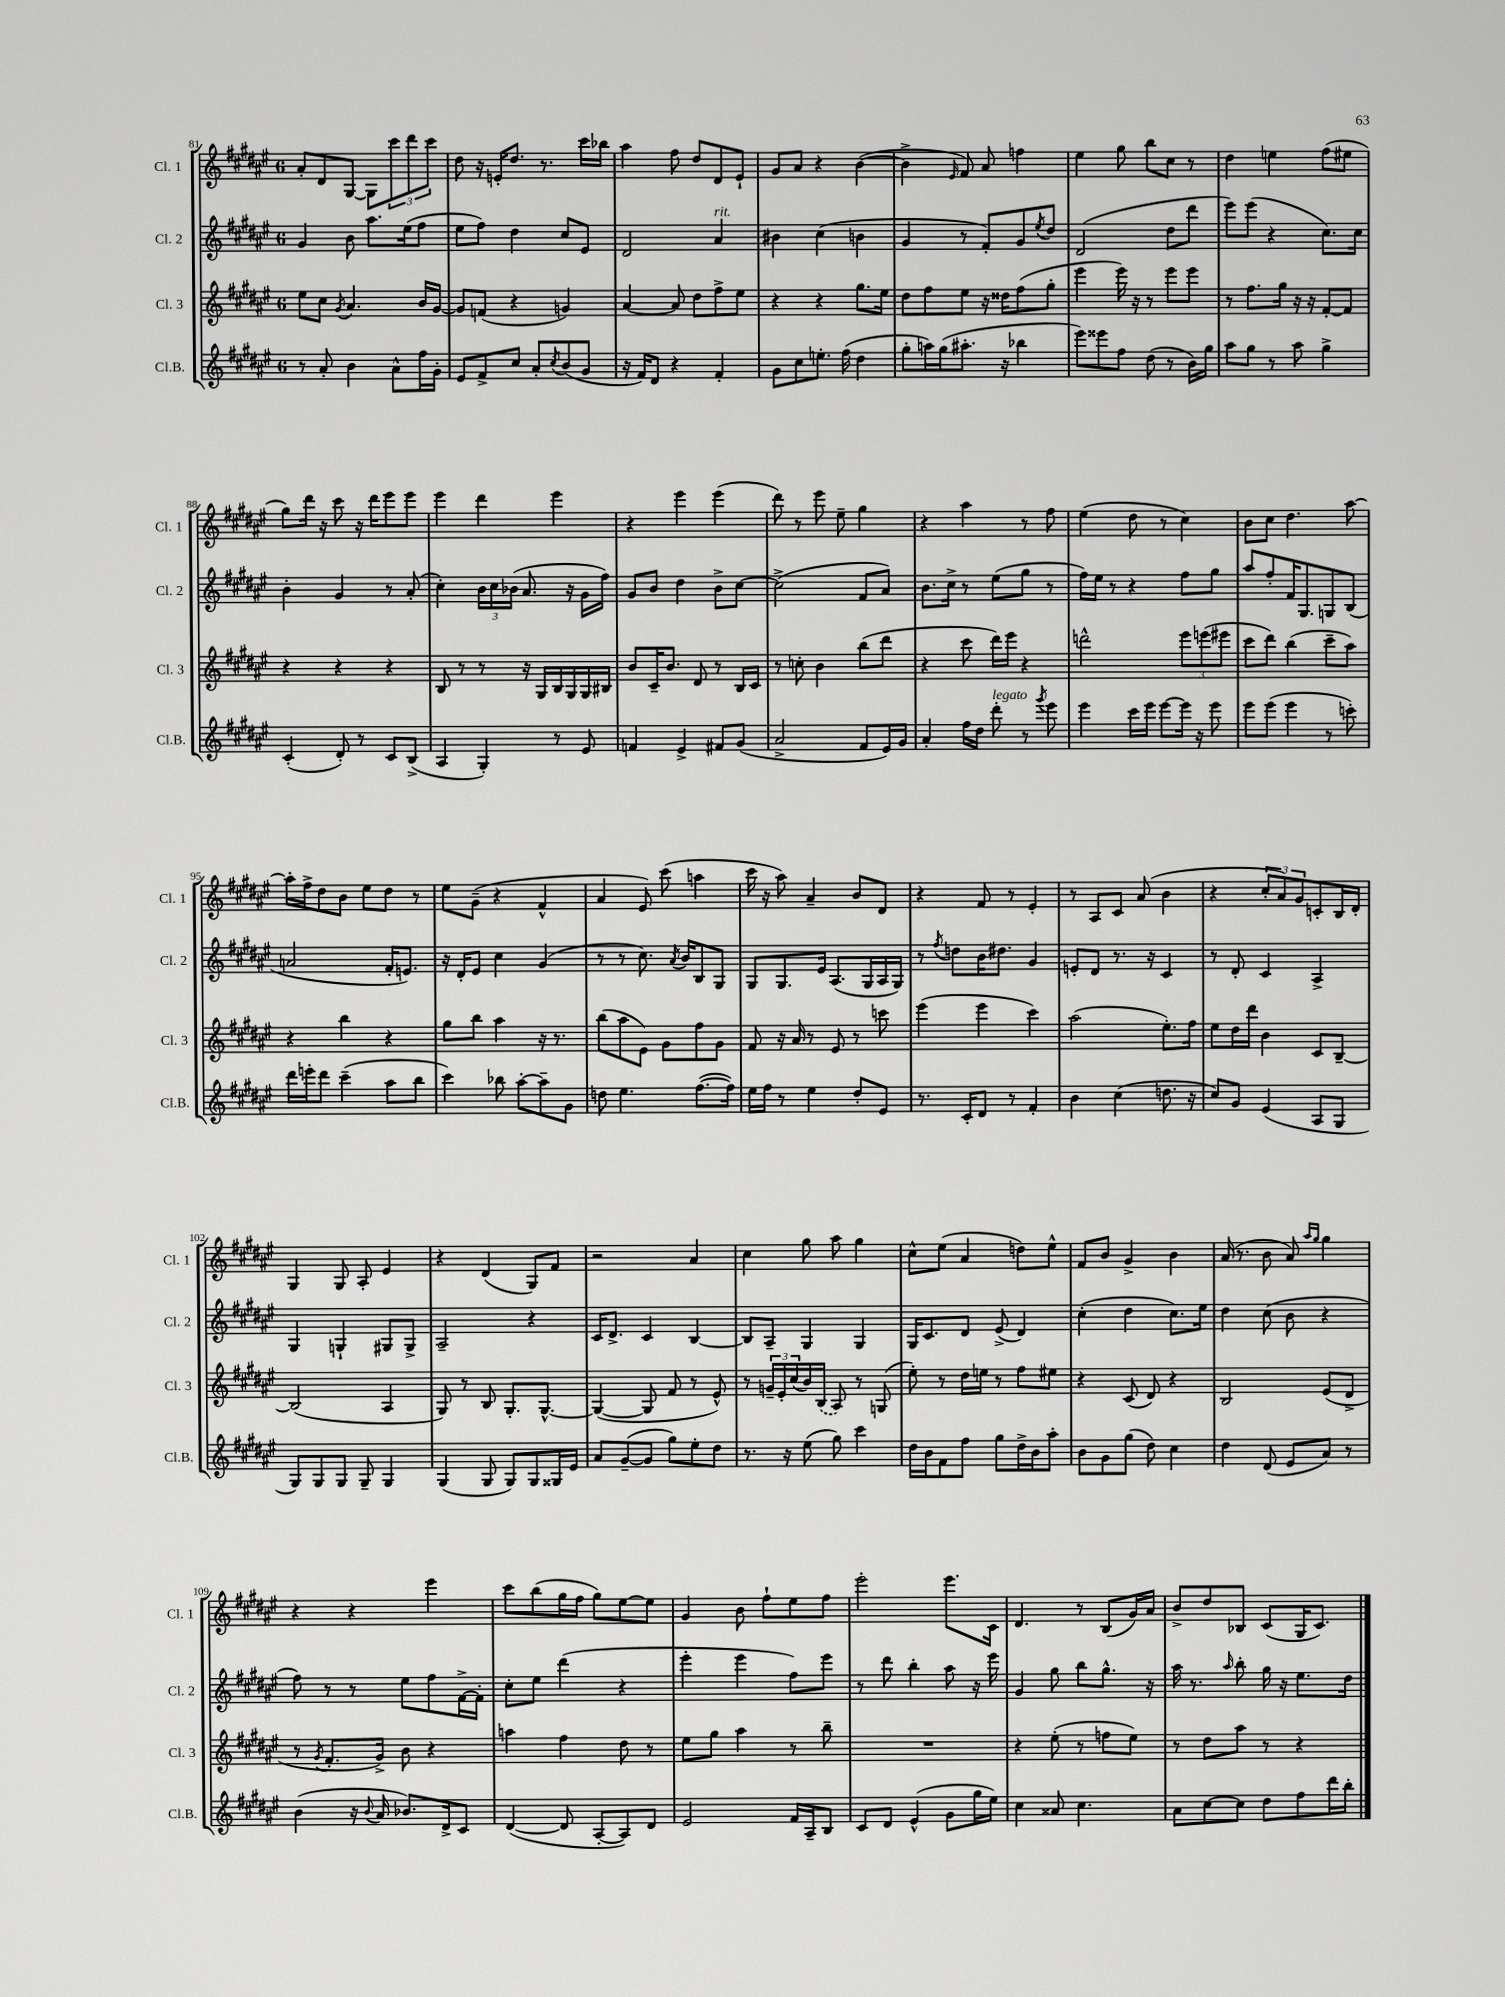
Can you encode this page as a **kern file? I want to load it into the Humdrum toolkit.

**kern	**kern	**kern	**kern
*staff4	*staff3	*staff2	*staff1
*clefG2	*clefG2	*clefG2	*clefG2
*k[f#c#g#d#a#e#]	*k[f#c#g#d#a#e#]	*k[f#c#g#d#a#e#]	*k[f#c#g#d#a#e#]
*M6/8	*M6/8	*M6/8	*M6/8
8r	8ee#\L	4g#/	8a#'/L
8a#'/	8cc#\J	.	8d#/
.	8qg#/	.	.
4b\	4.a#/	8b\	[8G#/J
.	.	8.aa#\L	8G#\]L
8a#^^\L	.	.	12ccc#\
.	.	(16ee#\k	.
.	.	.	12ddd#\
16ff#\L	16b/LL	8ff#\J	.
.	.	.	12ccc#\J
16g#'\JJ	[16g#/JJ	.	.
=	=	=	=
8e#/L	8g#/]L	8ee#\L	8dd#\
8f#^/	(8f/J	8ff#\J)	16r
.	.	.	16e'/LK
8cc#/J	4r	4dd#\	8.dd#/J
8a#'/L	.	.	.
.	.	.	8.r
8qcc#/	.	.	.
(8b/	4g/)	8cc#/L	.
8g#/J	.	8e#/J	16ccc#\LL
.	.	.	16bb-\JJ
=	=	=	=
16r	[4a#/	2d#/	4aa#\
16f#/LK)	.	.	.
8d#/J	.	.	.
4r	8a#/]	.	8ff#\
.	8dd#\L	.	8dd#/L
4f#'/	8ff#^\	4a#/	8d#/
.	8ee#\J	.	8e#`/J
=	=	=	=
8g#\L	4r	4b#\	8g#/L
8cc#\	.	.	8a#/J
8.ee'\J	4r	(4cc#\	4r
(16ff#\	.	.	.
4dd#\	8.gg#\L	4b\	([4b\
.	16ee#\Jk	.	.
=	=	=	=
8gg#'\L	8dd#\L	4g#/	4b^\]
16aa\L)	8ff#\	.	.
(16gg#\J	.	.	.
.	.	.	16qqe#/
8.aa#'\J	8ee#\J	8r	8f#/)
.	16r	8f#'/L)	8a#/
16r	16dd##\LK	.	.
4bb-\	(8ff#\	8g#/	4ff\
.	.	8qee#/	.
.	8gg#'\J	8dd#/J	.
=	=	=	=
8eee#\L)	4eee#\	(2d#/	4ee#\
8eee##\	.	.	.
8ff#\J	16eee#\)	.	8gg#\
.	16r	.	.
(8dd#\	8r	.	8bb\L
8r	8eee#\L	8dd#\L	8cc#\J
16b\LL)	8eee#\J	8ddd#\J	8r
16gg#\JJ	.	.	.
=	=	=	=
8aa#\L	8r	8eee#\L)	4dd#\
8gg#\J	8.ff#\L	(8eee#\J	.
8r	.	4r	4ee\
.	16gg#\Jk	.	.
8aa#\	16r	.	.
.	16r	.	.
4gg#^\	[8f#'/L	8.cc#\L)	(8ff#\L
.	8f#/]J	.	8ee#\J
.	.	16cc#\Jk	.
=	=	=	=
(4c#'/	4r	4b'\	8gg#\L)
.	.	.	16ddd#\Jk
.	.	.	16r
8d#'/)	4r	4g#/	8ccc#\
8r	.	.	16r
.	.	.	16ddd#\LK
8c#/L	4r	8r	8eee#\
(8B^/J	.	(8a#'/	8eee#\J
=	=	=	=
4A#/	8B/	4cc#'\)	4eee#\
.	8r	.	.
4G#'/)	8r	24b\LL	4ddd#\
.	.	24cc#\	.
.	.	(24b-\JJ	.
.	16r	8.a#/	.
.	16G#/LL	.	.
8r	16B/	.	4eee#\
.	16G#/	16r	.
8e#/	16G#/	16g#\LL	.
.	16B#/JJ	16ff#\JJ)	.
=	=	=	=
4f/	8b/L	8g#/L	4r
.	16c#~/K	8b/J	.
.	8.b/J	.	.
4e#^/	.	4dd#\	4eee#\
.	8d#/	.	.
8f#/L	8r	8b^\L	(4eee#\
(8g#/J	16B/LL	[8cc#\J	.
.	16c#/JJ	.	.
=	=	=	=
2a#^/	8r	(2cc#^\]	8ddd#\)
.	8cc'\	.	8r
.	4b\	.	8eee#\
.	.	.	8ee#~\
8f#/L	(8bb\L	8f#/L	4gg#\
16e#/L)	8ddd#\J	8a#/J)	.
16g#/JJ	.	.	.
=	=	=	=
4a#'/	4r	8.b\L	4r
.	.	16cc#^\Jk	.
16ff#\LL	8ccc#\	8r	4aa#\
16dd#\JJ	.	.	.
8ddd#'\	16ddd#\LL)	(8ee#\L	.
.	16eee#\JJ	.	.
8r	4r	8gg#\J	8r
8qggg#/	.	.	.
8eee#\	.	8r	8ff#\
=	=	=	=
4eee#\	2ddd^^\	16ff#\LL)	(4ee#\
.	.	16ee#\JJ	.
.	.	8r	.
16ccc#\LL	.	4r	8dd#\
16eee#\JJ	.	.	.
[8eee#\L	.	.	8r
16eee#\]Jk	12eee#\L	8ff#\L	4cc#\)
16r	.	.	.
.	(12eee\	.	.
8eee#\	.	8gg#\J	.
.	12eee#\J	.	.
=	=	=	=
8eee#\L	8ccc#\L	8aa#/L	8b\L
(8eee#\J	8ddd#\J)	8ff#'/	8cc#\J
4eee#\	(4bb\	16f#/K	4.dd#\
.	.	8.G#/	.
8r	8ccc#~\L	8G/	.
8ccc'\)	8aa#\J)	(8B/J	[8aa#\
=	=	=	=
16ddd#\LL	4r	2a/	16aa#'\]LL
16eee'\J	.	.	16ff#^\J
8ddd#\J	.	.	8dd#\
(4ccc#~\	4bb\	.	8b\J
.	.	.	8ee#\L
8aa#\L	4r	16f#'/LK	8dd#\J
.	.	8.e/J)	.
8bb\J	.	.	8r
=	=	=	=
4ccc#\)	8gg#\L	16r	8ee#\L
.	.	16d#'/LK	.
.	8bb\J	8e#/J	(8g#~\J
8bb-\	4aa#\	4cc#\	4r
[8aa#'\L	.	.	.
8aa#~\]	16r	(4g#/	4f#^^/
.	8.r	.	.
8g#\J	.	.	.
=	=	=	=
8dd\	(8bb\L	8r	4a#/
4.ee#\	8aa#\	8r	.
.	8e#\J)	8.cc#\)	8e#/)
.	8g#\L	.	(8ccc#\
.	.	8qa#/	.
.	.	16b/LK	.
([8.ff#\L	8ff#\	8B/	4aa\
.	8g#\J	8G#/J	.
16ff#\]Jk)	.	.	.
=	=	=	=
16ee#\LL	8f#/	8G#/L	16ccc#\
16ff#\JJ	.	.	16r
8r	16r	8.G#/	8aa#\)
.	16a#/	.	.
4ee#\	8r	.	4a#~/
.	.	16e#/Jk	.
.	8e#/	(8.A#/L	.
8dd#'/L	8r	.	8b/L
.	.	16G#/L	.
8e#/J	8ccc\	16A#/	8d#/J
.	.	16G#/JJ)	.
=	=	=	=
8.r	(4eee#\	8r	4r
.	.	8qff#/	.
.	.	8dd\L	.
16c#'/LK	.	.	.
8d#/J	4eee#\	16b\K	8f#/
.	.	8.dd#\J	.
8r	.	.	8r
4f#'/	4ccc#\)	4g#/	4e#'/
=	=	=	=
4b\	(2aa#\	8e'/L	8r
.	.	8d#/J	8A#/L
(4cc#\	.	8.r	8c#/J
.	.	.	(8a#/
.	.	16r	.
8.dd\	8.ee#'\L)	4c#/	4b\
16r	16ff#\Jk	.	.
=	=	=	=
8cc#/L)	8ee#\L	8r	4r
8g#/J	16dd#\L	8d#'/	.
.	16ddd#\JJ	.	.
(4e#/	4b\	4c#/	12cc#'/L
.	.	.	12a#/)
.	.	.	12g#/
8A#/L	8c#/L	4A#^/	8c'/
8G#/J	[8B~/J	.	16B/L
.	.	.	16d#'/JJ
=	=	=	=
8G#/L)	(2B/]	4G#/	4G#/
8G#/	.	.	.
8G#/J	.	4G`/	8G#/
8G#~/	.	.	8A#'/
4G#/	4A#/	8G#/L	4e#/
.	.	8G#^/J	.
=	=	=	=
(4G#/	8G#/)	2A#~/	4r
.	8r	.	.
8G#/	8B/	.	(4d#/
8G#/L)	8.G#'/L	.	.
8G#/	.	4r	8G#/L)
.	[8.G#^^/J	.	.
16G##/L	.	.	8f#/J
16e#/JJ	.	.	.
=	=	=	=
8a#/L	(4G#/_	16c#/LK	2r
.	.	8.d#^/J	.
([8g#~/	.	.	.
8g#/]J	8G#/]	4c#/	.
8gg#\L)	8f#/	.	.
8ee#'\	8r	[4B/	4a#/
8dd#\J	8e#^^/)	.	.
=	=	=	=
8.r	8r	8B/]L	4cc#\
.	24g~/LL	8A#~/J	.
.	24e#'/	.	.
16r	.	.	.
.	(24cc#/	.	.
(8ee#\	16b/)	4G#/	8gg#\
.	(16B/JJ	.	.
8gg#\)	8A#/)	.	8aa#\
4ccc#\	8r	4G#/	4gg#\
.	(8G/	.	.
=	=	=	=
16dd#\LL	8ee#'\)	16G#/LK	8cc#^^\L
16b\J	.	8.c#/	.
8f#\	8r	.	(8ee#\J
8ff#\J	16dd#\LL	8d#/J	4a#/
.	16ee\JJ	.	.
8gg#\L	8r	(8e#^/	.
16dd#^\L	8ff#\L	4d#/)	8dd\L)
16b\J	.	.	.
8aa#'\J	8ee#\J	.	8ee#^^\J
=	=	=	=
8b\L	4r	(4cc#'\	8f#/L
8g#\	.	.	8b/J
(8gg#\J	(8c#/	4dd#\	4g#^/
8dd#\)	8d#/)	.	.
4cc#\	4r	8.cc#\L)	4b\
.	.	16ee#\Jk	.
=	=	=	=
4dd#\	2B/	4dd#\	(16a#/
.	.	.	8.r
(8d#/	.	(8cc#\	8b\
8e#/L	.	8b\	8a#/)
.	.	.	16qqaa#/LL
.	.	.	16qqgg#/JJ
8a#/J)	(8e#/L	4r	4gg#\
8r	8d#^/J	.	.
=	=	=	=
(4b\	8r	8ff#\)	4r
.	8qg#/	.	.
.	8.f#'/L	8r	.
16r	.	8r	4r
8qqb/	.	.	.
16a#/	16g#^/Jk)	.	.
8.b-/L)	8b\	8ee#\L	.
.	4r	8ff#\	4eee#\
16d#^/k	.	.	.
8c#/J	.	[16f#^\L	.
.	.	16f#'\]JJ	.
=	=	=	=
([4d#/	4aa\	8cc#'\L	8ccc#\L
.	.	8ee#\J	(8bb\
8d#/]	4ff#\	(4ddd#\	16gg#\L
.	.	.	16ff#\JJ
[8A#'/L	.	.	8gg#\L)
8A#/])	8dd#\	4r	[8ee#\
8d#/J	8r	.	8ee#\]J
=	=	=	=
2e#/	8ee#\L	4eee#'\	4g#/
.	8gg#\J	.	.
.	4aa#\	4eee#\	8b\
.	.	.	8ff#`\L
16f#/LL	8r	8ff#\L)	8ee#\
16A#~/J	.	.	.
8B/J	8bb~\	8eee#\J	8ff#\J
=	=	=	=
8c#/L	2.r	8r	2eee#'\
8d#/J	.	8ddd#\	.
(4e#^^/	.	4bb'\	.
8g#\L	.	8aa#\	8.eee#\L
16gg#\L	.	16r	.
16ee#\JJ)	.	16eee#\	16c#\Jk
=	=	=	=
4cc#\	4r	4g#/	4.d#/
8a##/	(8ee#'\	8gg#\	.
4.cc#\	8r	8bb\L	8r
.	8ff\L	8.gg#^^\J	(8B/L
.	8ee#\J)	.	16g#/L)
.	.	16r	16a#/JJ
=	=	=	=
8a#\L	8r	16aa#\	8b^/L
.	.	8.r	.
[8cc#\	8dd#\L	.	8dd#/
.	.	16qqaa#/	.
8cc#\]J	8aa#\J	8bb'\	8B-/J
8dd#\L	8r	16gg#\	(8c#/L
.	.	16r	.
8ff#\	4r	8.ee#\L	16G#/K
.	.	.	8.c#/J)
16ddd#\L	.	.	.
16bb'\JJ	.	16dd#\Jk	.
==	==	==	==
*-	*-	*-	*-
